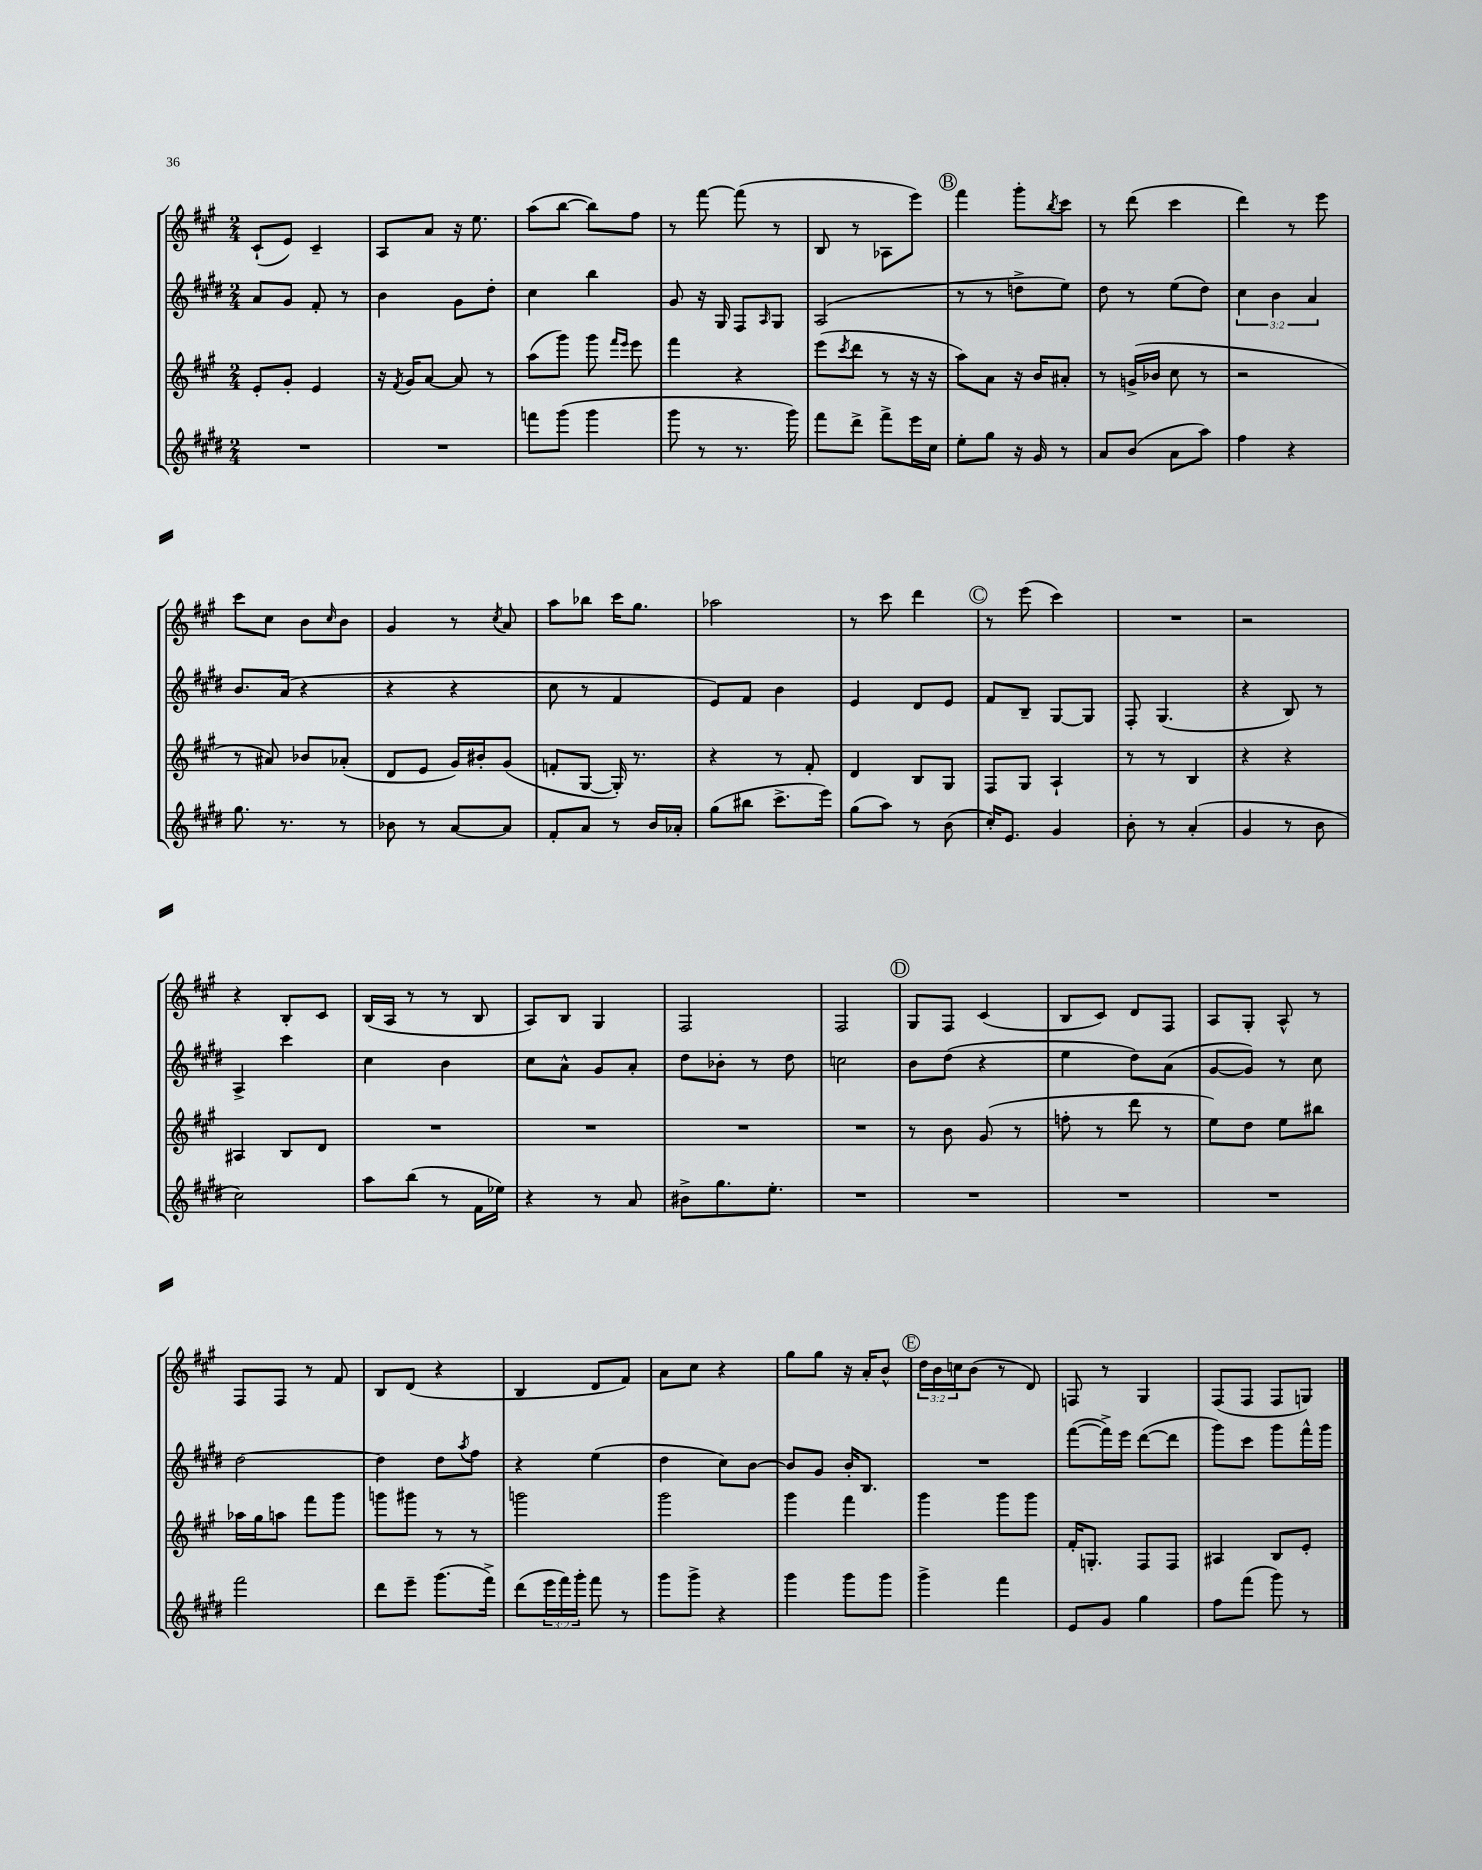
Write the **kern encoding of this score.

**kern	**kern	**kern	**kern
*staff4	*staff3	*staff2	*staff1
*clefG2	*clefG2	*clefG2	*clefG2
*k[f#c#g#d#]	*k[f#c#g#]	*k[f#c#g#d#]	*k[f#c#g#]
*M2/4	*M2/4	*M2/4	*M2/4
2r	8e'	8a	(8c#`
.	8g#'	8g#	8e)
.	4e	8f#'	4c#~
.	.	8r	.
=	=	=	=
2r	16r	4b	8A
.	8qf#	.	.
.	16g#	.	.
.	[8a	.	8a
.	8a]	8g#	16r
.	.	.	8.ee
.	8r	8dd#'	.
=	=	=	=
8fff	(8aa	4cc#	(8aa
(8ggg#	8ggg#)	.	[8bb
4ggg#	8ggg#	4bb	8bb])
.	16qqfff#	.	.
.	16qqeee	.	.
.	8eee	.	8ff#
=	=	=	=
8ggg#	4fff#	8g#	8r
8r	.	16r	[8fff#
.	.	16G#	.
8.r	4r	8F#	(8fff#]
.	.	16qqA	.
.	.	8G#	8r
16ggg#)	.	.	.
=	=	=	=
8fff#	(8eee	(2A	8B
.	8qccc#	.	.
8ddd#^	8ddd	.	8r
8fff#^	8r	.	8A-
16eee	16r	.	8eee)
16cc#	16r	.	.
=	=	=	=
8ee'	8aa)	8r	4fff#
8gg#	8a	8r	.
16r	16r	8dd^	8ggg#'
16g#	16b	.	.
.	.	.	8qbb
8r	8a#'	8ee)	8ccc#
=	=	=	=
8a	8r	8dd#	8r
(8b	(16g^	8r	(8ddd
.	16b-	.	.
8a	8cc#	(8ee	4ccc#
8aa)	8r	8dd#)	.
=	=	=	=
4ff#	2r	6cc#	4ddd)
.	.	6b	.
4r	.	.	8r
.	.	6a	.
.	.	.	8eee
=	=	=	=
8.gg#	8r	8.b	8ccc#
.	8a#)	.	8cc#
8.r	.	(16a	.
.	8b-	4r	8b
.	.	.	16qqcc#
8r	(8a-'	.	8b
=	=	=	=
8b-	8d	4r	4g#
8r	8e	.	.
[8a	16g#)	4r	8r
.	16b#'	.	.
.	.	.	8qcc#
8a]	(8g#	.	8a
=	=	=	=
8f#'	8f'	8cc#	8aa
8a	[8G#	8r	8bb-
8r	16G#'])	4f#	16ccc#
.	8.r	.	8.gg#
16b	.	.	.
16a-'	.	.	.
=	=	=	=
(8gg#	4r	8e)	2aa-
8bb#	.	8f#	.
8.ccc#^	8r	4b	.
.	8f#'	.	.
16eee)	.	.	.
=	=	=	=
(8gg#	4d	4e	8r
8aa)	.	.	8ccc#
8r	8B	8d#	4ddd
(8b	8G#	8e	.
=	=	=	=
16cc#')	8F#	8f#	8r
8.e	.	.	.
.	8G#	8B~	(8eee
4g#	4A`	[8G#	4ccc#)
.	.	8G#]	.
=	=	=	=
8b'	8r	8F#'	2r
8r	8r	(4.G#	.
(4a'	4B	.	.
=	=	=	=
4g#	4r	4r	2r
8r	4r	8B)	.
8b	.	8r	.
=	=	=	=
2cc#)	4A#	4A^	4r
.	8B	4ccc#	8B'
.	8d	.	8c#
=	=	=	=
8aa	2r	4cc#	(16B
.	.	.	16A
(8bb	.	.	8r
8r	.	4b	8r
16f#	.	.	8B
16ee-)	.	.	.
=	=	=	=
4r	2r	8cc#	8A)
.	.	8a^^	8B
8r	.	8g#	4G#
8a	.	8a'	.
=	=	=	=
8b#^	2r	8dd#	2F#
8.gg#	.	8b-'	.
.	.	8r	.
8.ee'	.	.	.
.	.	8dd#	.
=	=	=	=
2r	2r	2cc	2F#
=	=	=	=
2r	8r	8b	8G#
.	8b	(8dd#	8F#
.	(8g#	4r	(4c#
.	8r	.	.
=	=	=	=
2r	8ff'	4ee	8B
.	8r	.	8c#)
.	8ddd	8dd#)	8d
.	8r	(8a	8F#
=	=	=	=
2r	8ee)	[8g#	8A
.	8dd	8g#])	8G#'
.	8ee	8r	8A^^
.	8bb#	8cc#	8r
=	=	=	=
2fff#	16aa-	[2dd#	8F#
.	16gg#	.	.
.	8aa	.	8F#
.	8fff#	.	8r
.	8ggg#	.	8f#
=	=	=	=
8ddd#	8ggg	4dd#]	8B
8eee~	8ggg#	.	(8d
(8.ggg#	8r	8dd#	4r
.	.	8qaa	.
.	8r	8ff#	.
16fff#^)	.	.	.
=	=	=	=
(8ddd#	2ggg	4r	4B
24eee	.	.	.
24fff#)	.	.	.
24ggg#'	.	.	.
8fff#	.	(4ee	8d
8r	.	.	8f#)
=	=	=	=
8ggg#	2ggg#	4dd#	8a
8ggg#^	.	.	8cc#
4r	.	8cc#)	4r
.	.	[8b	.
=	=	=	=
4ggg#	4ggg#	8b]	8gg#
.	.	8g#	8gg#
8ggg#	4fff#	16b'	16r
.	.	8.B	16a'
8ggg#	.	.	8b^^
=	=	=	=
4ggg#^	4ggg#	2r	24dd
.	.	.	24b
.	.	.	24cc
.	.	.	(8b
4fff#	8ggg#	.	8r
.	8ggg#	.	8d)
=	=	=	=
8e	16f#'	([8fff#	8F
.	8.G'	.	.
8g#	.	16fff#^])	8r
.	.	16eee	.
4gg#	8F#	([8ddd#	4G#
.	8F#	8ddd#]	.
=	=	=	=
8ff#	4A#	8ggg#)	(8F#
(8fff#	.	8ccc#	8F#
8ggg#)	8B	8ggg#	8F#
8r	8e'	16fff#^^	8G)
.	.	16ggg#	.
==	==	==	==
*-	*-	*-	*-
